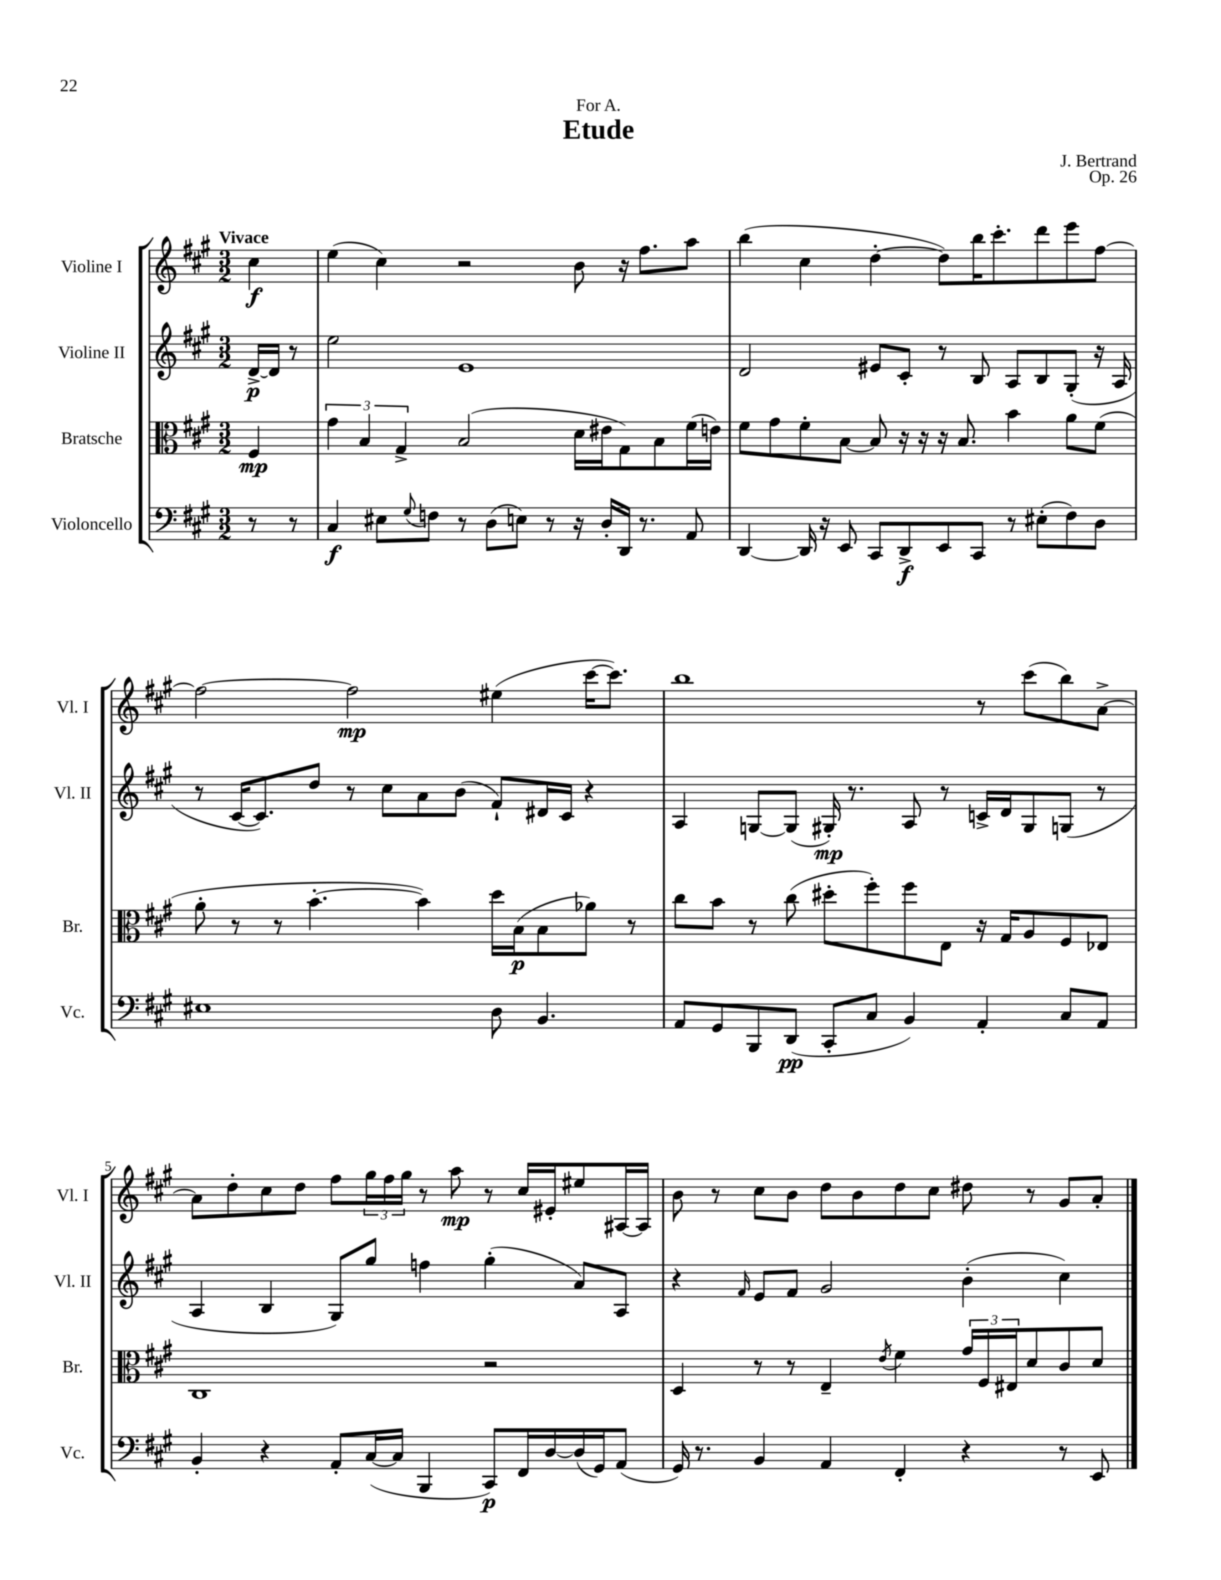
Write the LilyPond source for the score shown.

\header { title = "Etude" composer = "J. Bertrand" dedication = "For A." opus = "Op. 26" }
<<
\new StaffGroup <<
\new Staff = "s0" \with { instrumentName = "Violine I" shortInstrumentName = "Vl. I" } {
    \clef treble \key a \major \numericTimeSignature \time 3/2 \partial 4 \tempo "Vivace"
    cis''4\f |
    e''4( cis''4) r2 b'8 r16 fis''8. a''8 |
    b''4( cis''4 d''4~-. d''8) b''16 cis'''8.-. d'''8 e'''8 fis''8~ |
    fis''2~ fis''2\mp eis''4( cis'''16~ cis'''8.) |
    b''1 r8 cis'''8( b''8) a'8~-> |
    a'8 d''8-. cis''8 d''8 fis''8 \tuplet 3/2 { gis''16 fis''16 gis''16 } r8 a''8\mp r8 cis''16 eis'16-. eis''8 ais16~ ais16 |
    b'8 r8 cis''8 b'8 d''8 b'8 d''8 cis''8 dis''8 r8 gis'8 a'8-. \bar "|." |
}
\new Staff = "s1" \with { instrumentName = "Violine II" shortInstrumentName = "Vl. II" } {
    \clef treble \key a \major \numericTimeSignature \time 3/2 \partial 4
    d'16~->\p d'16 r8 |
    e''2 e'1 |
    d'2 eis'8 cis'8-. r8 b8 a8 b8 gis8-.( r16 a16 |
    r8 cis'16~ cis'8.) d''8 r8 cis''8 a'8 b'8( fis'8-!) dis'16 cis'16 r4 |
    a4 g8~ g8( gis16-.\mp) r8. a8 r8 c'16-> d'16 gis8 g8( r8 |
    a4 b4 gis8) gis''8 f''4 gis''4-.( a'8) a8 |
    r4 \grace { fis'16 } e'8 fis'8 gis'2 b'4-.( cis''4) \bar "|." |
}
\new Staff = "s2" \with { instrumentName = "Bratsche" shortInstrumentName = "Br." } {
    \clef alto \key a \major \numericTimeSignature \time 3/2 \partial 4
    fis4\mp |
    \tuplet 3/2 { gis'4 b4 gis4-> } b2( d'16 eis'16 gis8) b8 fis'16( e'16) |
    fis'8 gis'8 fis'8-. b8~ b8 r16 r16 r16 b8. b'4 a'8 fis'8( |
    a'8-. r8 r8 b'4.~-. b'4) d''16 b16\p( b8 aes'8) r8 |
    cis''8 b'8 r8 cis''8( dis''8-. fis''8-.) fis''8 e8 r16 gis16 a8 fis8 ees8 |
    cis1 r2 |
    d4 r8 r8 e4-- \acciaccatura { e'8 } fis'4 \tuplet 3/2 { gis'16 fis16 eis16 } d'8 cis'8 d'8 \bar "|." |
}
\new Staff = "s3" \with { instrumentName = "Violoncello" shortInstrumentName = "Vc." } {
    \clef bass \key a \major \numericTimeSignature \time 3/2 \partial 4
    r8 r8 |
    cis4\f eis8 \appoggiatura { gis8 } f8 r8 d8( e8) r8 r16 d16-. d,16 r8. a,8 |
    d,4~ d,16 r16 e,8 cis,8 d,8->\f e,8 cis,8 r8 eis8-.( fis8) d8 |
    eis1 d8 b,4. |
    a,8 gis,8 b,,8 d,8\pp( cis,8-. cis8 b,4) a,4-. cis8 a,8 |
    b,4-. r4 a,8-. cis16~( cis16 b,,4 cis,8\p) fis,16 d16~ d16( gis,16) a,8( |
    gis,16) r8. b,4 a,4 fis,4-. r4 r8 e,8 \bar "|." |
}
>>
>>
\layout { \context { \Score \override BarNumber.break-visibility = ##(#f #t #t) barNumberVisibility = #(every-nth-bar-number-visible 5) } }
